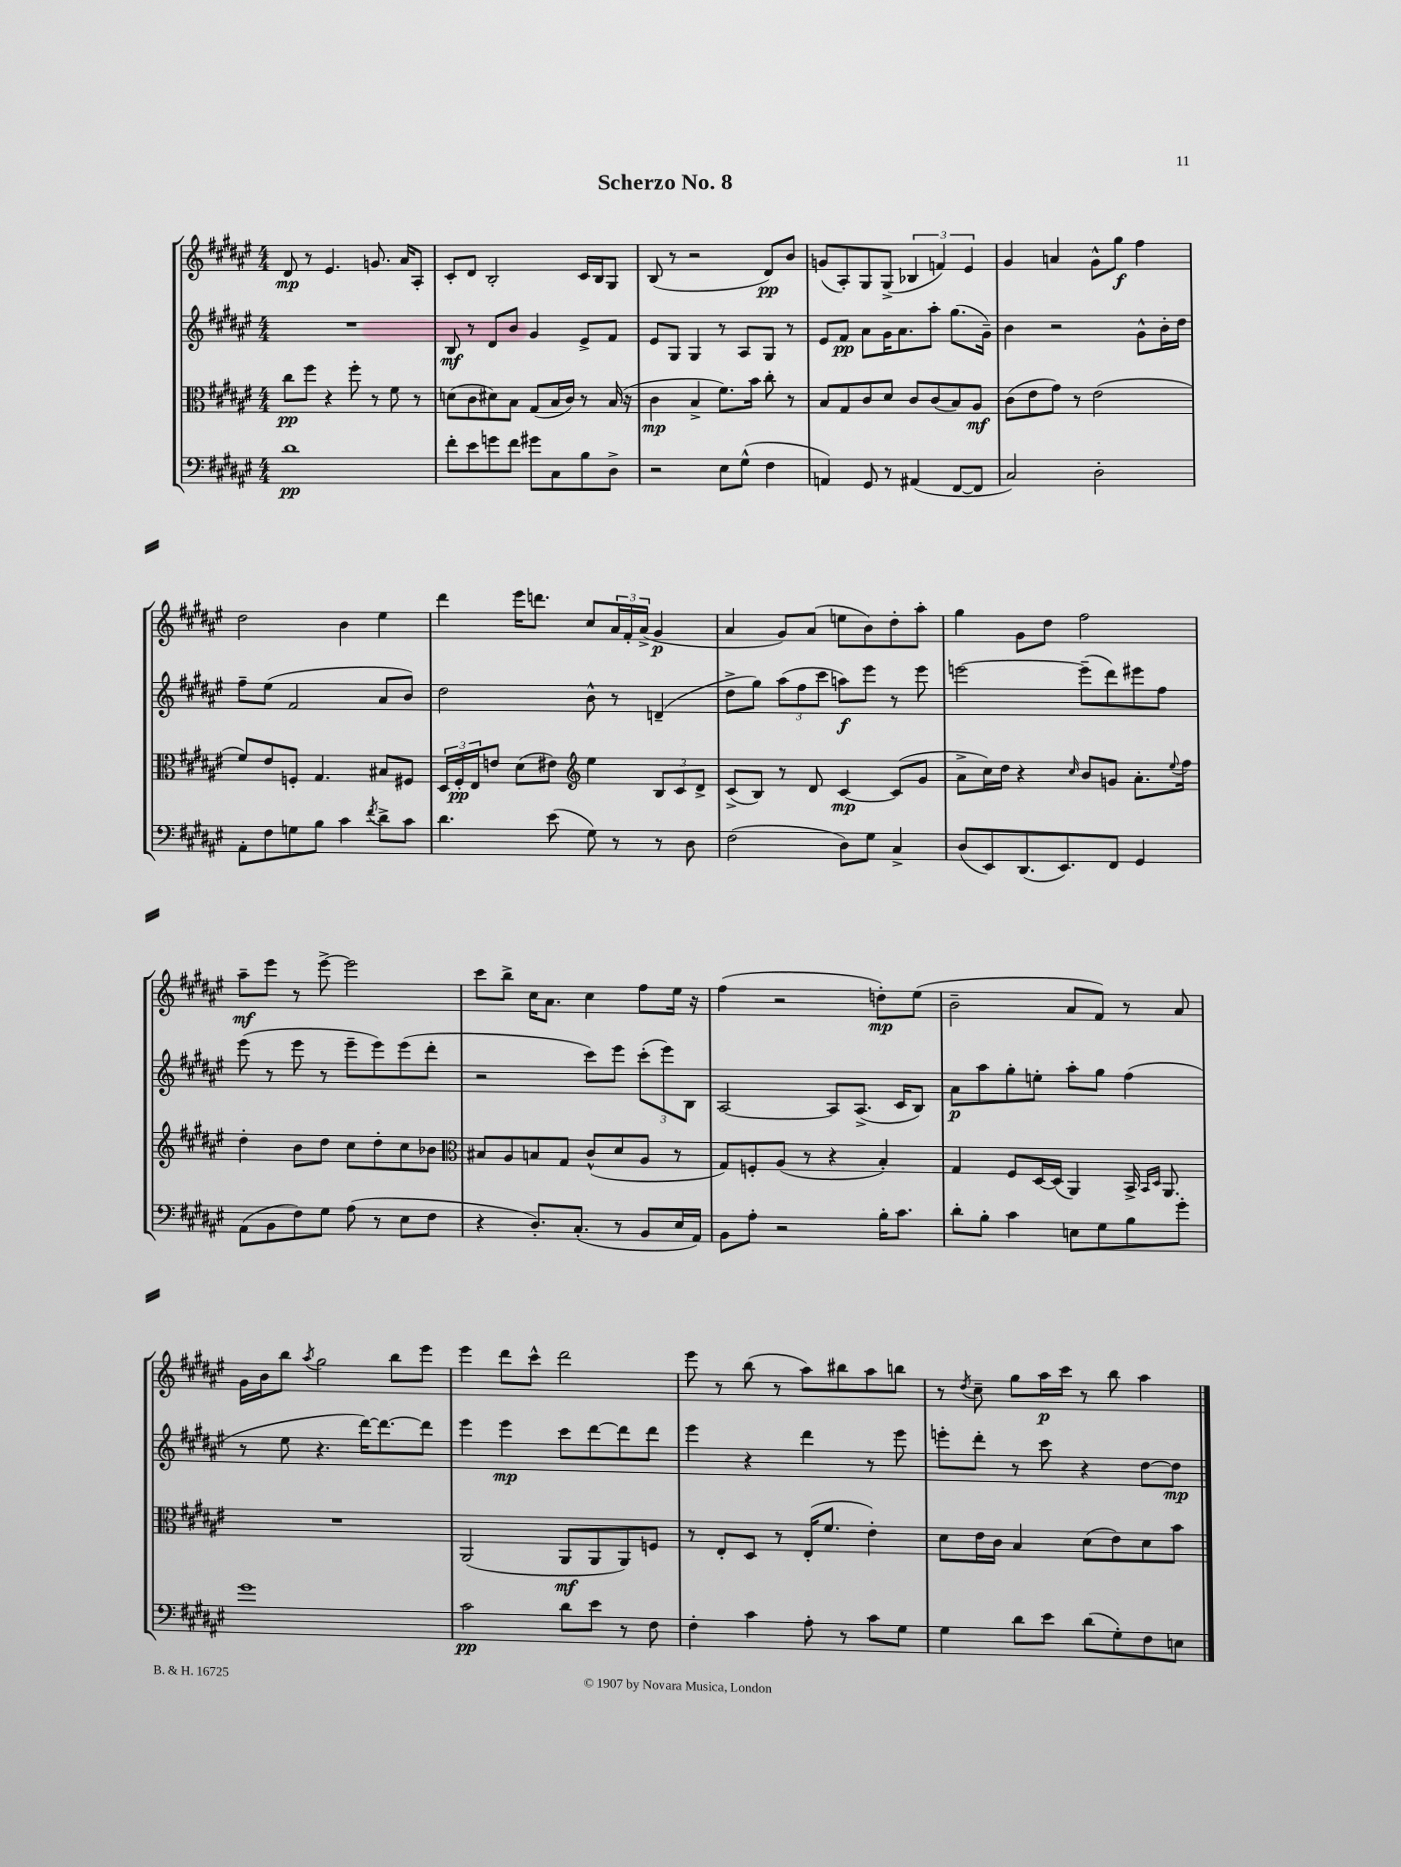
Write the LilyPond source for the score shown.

\header { title = "Scherzo No. 8" }
<<
\new StaffGroup <<
\new Staff = "s0" {
    \clef treble \key fis \major \numericTimeSignature \time 4/4
    dis'8\mp r8 eis'4. g'8. ais'16 ais8-. |
    cis'8-. dis'8 b2-. cis'16 b16 gis8 |
    b8( r8 r2 dis'8\pp) b'8 |
    g'8( ais8-.) gis8 gis8->( \tuplet 3/2 { bes4 f'4) eis'4 } |
    gis'4 a'4 gis'8-^ gis''8\f fis''4 |
    dis''2 b'4 eis''4 |
    dis'''4 eis'''16 d'''8. cis''8 \tuplet 3/2 { ais'16 fis'16-. ais'16->( } gis'4\p |
    ais'4 gis'8) ais'8( e''8 b'8) dis''8-. ais''8-. |
    gis''4 gis'8 dis''8 fis''2 |
    ais''8--\mf eis'''8 r8 eis'''8~-> eis'''2 |
    cis'''8 b''8-> cis''16 ais'8. cis''4 fis''8 eis''16 r16 |
    fis''4( r2 d''8-.\mp) eis''8( |
    b'2-- ais'8 fis'8) r8 ais'8 |
    gis'16 b'16 b''8 \acciaccatura { ais''8 } gis''2 b''8 eis'''8 |
    eis'''4 dis'''8 cis'''8-^ dis'''2 |
    eis'''8 r8 b''8( r8 ais''8) bis''8 ais''8 b''8 |
    r8 \acciaccatura { dis''8 } cis''8-- gis''8 ais''16\p cis'''16 r8 b''8 ais''4 \bar "|." |
}
\new Staff = "s1" {
    \clef treble \key fis \major \numericTimeSignature \time 4/4
    R1 |
    b8\mf r8 dis'8 b'8 gis'4 eis'8-> fis'8 |
    eis'8 gis8 gis4 r8 ais8 gis8 r8 |
    eis'8 fis'8\pp ais'8 gis'16 ais'8. ais''8-. gis''8.( gis'16--) |
    b'4 r2 gis'8-^ b'16-. dis''16 |
    fis''8-- eis''8( fis'2 ais'8 b'8) |
    dis''2 b'8-^ r8 d'4--( |
    dis''8-> gis''8) \tuplet 3/2 { ais''8( fis''8 cis'''8 } a''8\f) eis'''8 r8 eis'''8 |
    e'''2~ e'''8--( dis'''8) eis'''8 fis''8 |
    eis'''8( r8 eis'''8 r8 eis'''8-- eis'''8) eis'''8( dis'''8-. |
    r2 cis'''8) eis'''8 \tuplet 3/2 { cis'''8-.( eis'''8) b8 } |
    ais2~ ais8 ais8.->( cis'16 b8) |
    ais'8\p ais''8 gis''8-. e''8-. ais''8-. gis''8 fis''4( |
    r8 eis''8 r4. dis'''16~) dis'''8.~ dis'''8 |
    eis'''4 eis'''4\mp cis'''8 dis'''8~ dis'''8 dis'''8 |
    eis'''4 r4 dis'''4 r8 eis'''8 |
    e'''8-. dis'''8-. r8 cis'''8 r4 dis''8~ dis''8\mp \bar "|." |
}
\new Staff = "s2" {
    \clef alto \key fis \major \numericTimeSignature \time 4/4
    cis''8\pp fis''8 r4 fis''8-. r8 fis'8 r8 |
    d'8( cis'8 dis'8) b8 gis8( b16 cis'16) r8 b16( r16 |
    cis'4\mp b4-> fis'8.) b'16 cis''8-. r8 |
    b8 gis8 cis'8 dis'8 cis'8 cis'8( b8) ais8\mf |
    cis'8( eis'8 gis'8) r8 eis'2( |
    fis'8) eis'8 f8-. gis4. bis8 fis8 |
    \tuplet 3/2 { dis16 fis16-.\pp eis16 } e'8 dis'8( eis'8) \clef treble eis''4 \tuplet 3/2 { b8 cis'8 dis'8-> } |
    cis'8->( b8) r8 dis'8 cis'4~\mp cis'8( gis'8 |
    ais'8-> cis''16) dis''16 r4 \grace { cis''16 } b'8 g'8 ais'8.-. \appoggiatura { eis''8 } fis''16 |
    dis''4-. b'8 dis''8 cis''8 dis''8-. cis''8 bes'8 |
    \clef alto bis8 ais8 b8 gis8 cis'8-^( dis'8 ais8 r8 |
    gis8) f8-. ais8( r8 r4 b4-.) |
    gis4 fis8 dis16~ dis16( ais,4) b,16-> \grace { b,16 dis16 } ais,8. |
    R1 |
    ais,2( ais,8\mf ais,8 ais,8) f8 |
    r8 eis8-. dis8 r8 eis16-.( fis'8. eis'4-.) |
    dis'8 eis'16 cis'16 b4 dis'8( eis'8) dis'8 b'8 \bar "|." |
}
\new Staff = "s3" {
    \clef bass \key fis \major \numericTimeSignature \time 4/4
    dis'1\pp |
    fis'8-. eis'8 g'8 fis'8 gis'8 cis8 b8 dis8-> |
    r2 eis8 gis8-^( fis4 |
    a,4) gis,8 r8 ais,4( fis,8~ fis,8 |
    cis2) dis2-. |
    ais,8-. fis8 g8 b8 cis'4 \acciaccatura { fis'8 } dis'8-> cis'8 |
    dis'4. eis'8( gis8) r8 r8 dis8 |
    fis2( dis8) gis8 cis4-> |
    dis8( eis,8) dis,8.( eis,8.) fis,8 gis,4 |
    ais,8( b,8 fis8) gis8 ais8( r8 eis8 fis8 |
    r4 dis8.-.) cis8.-.( r8 b,8 eis16 ais,16) |
    b,8 ais8-. r2 b16-. cis'8. |
    dis'8-. b8-. cis'4 e8 gis8 b8 gis'8-. |
    gis'1 |
    cis'2\pp dis'8 eis'8 r8 fis8 |
    fis4-. cis'4 ais8-. r8 cis'8 gis8 |
    gis4 dis'8 eis'8 dis'8( gis8-.) fis8 e8 \bar "|." |
}
>>
>>
\layout { \context { \Score \remove "Bar_number_engraver" } }
